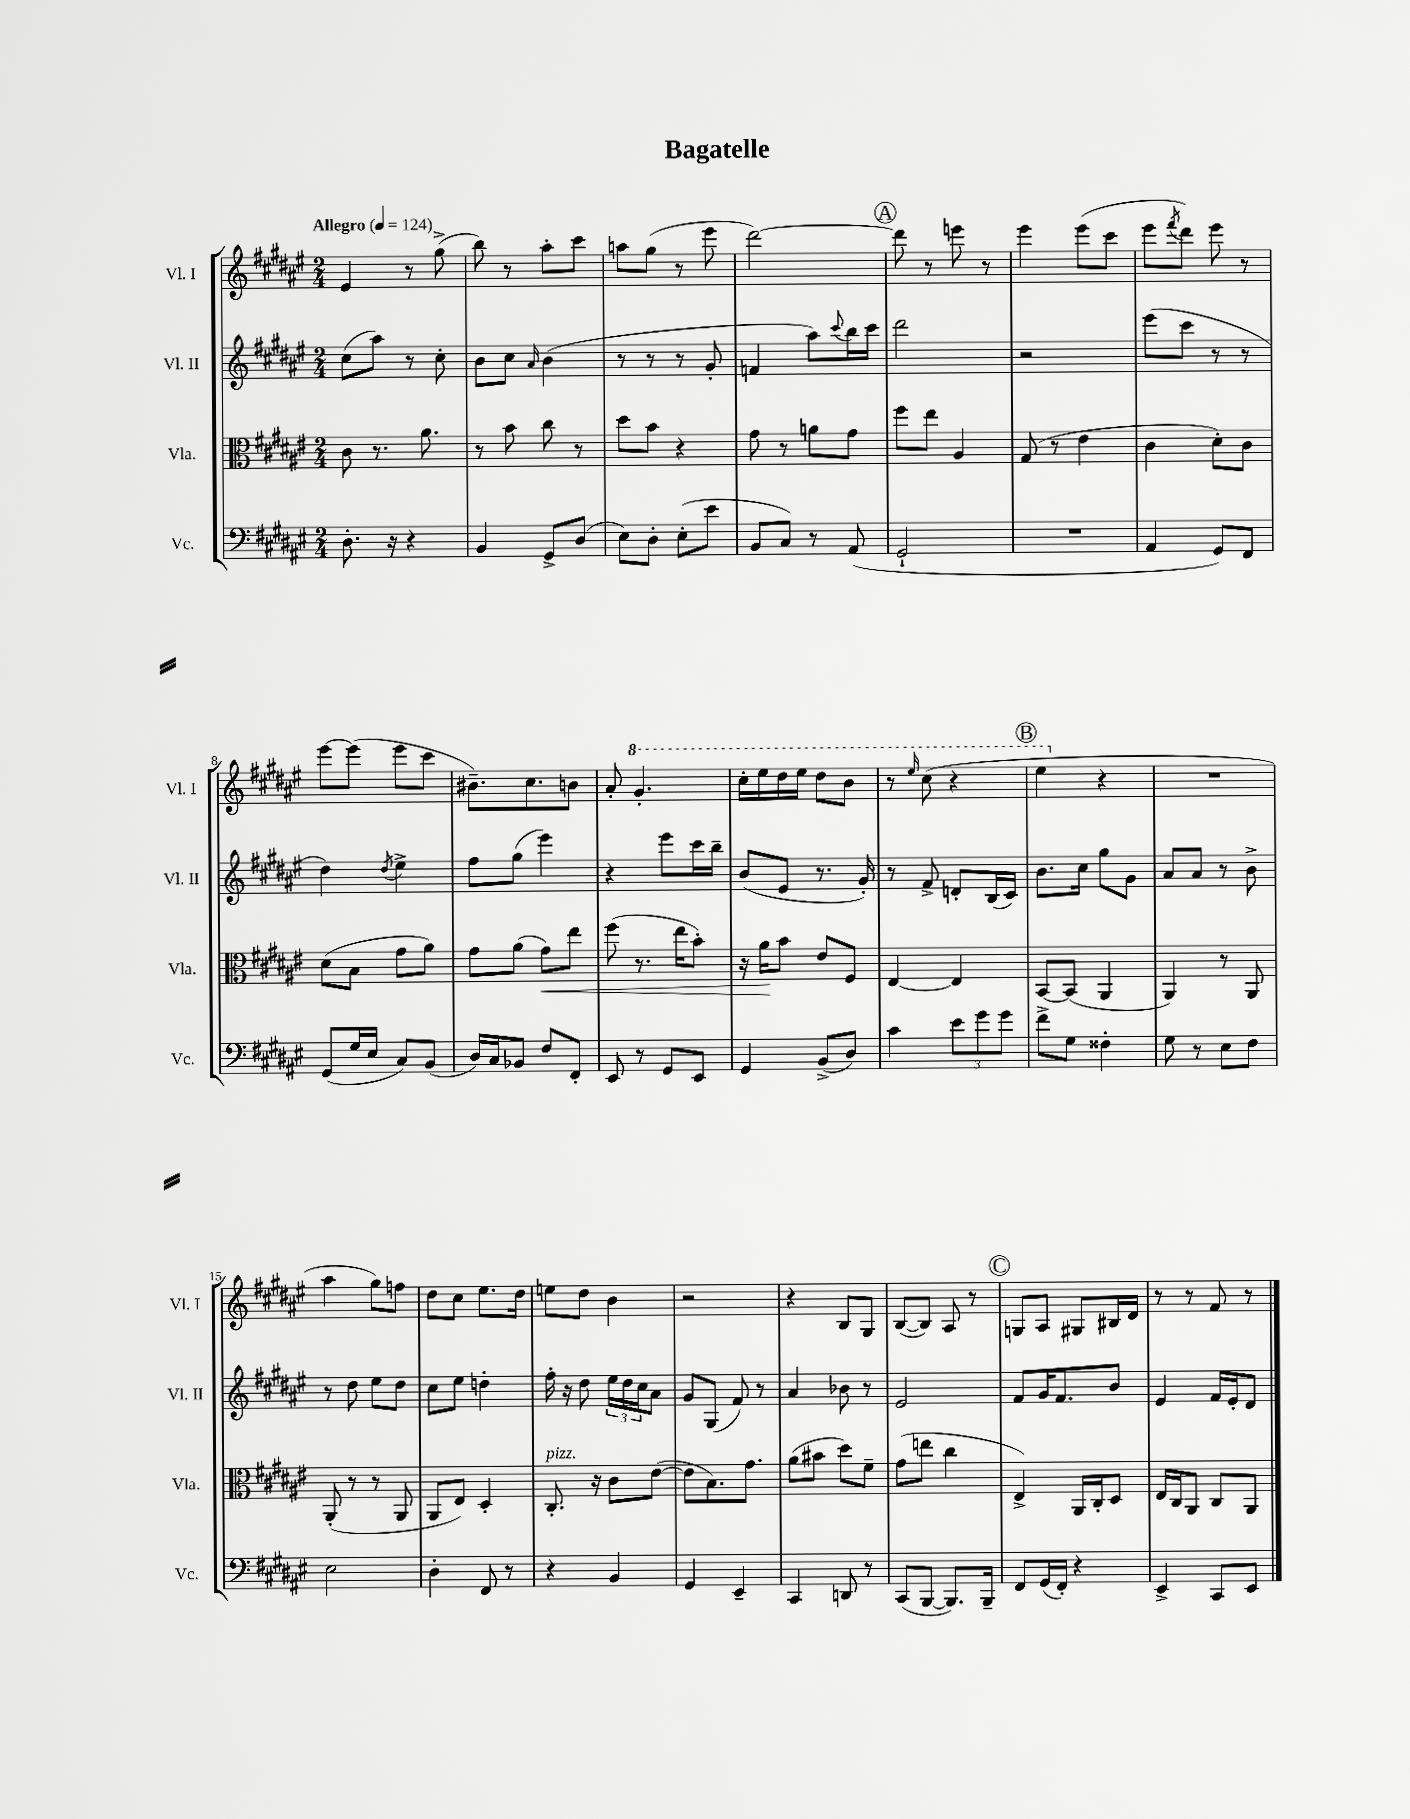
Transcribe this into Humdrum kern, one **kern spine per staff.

**kern	**kern	**dynam	**kern	**kern
*part4	*part3	*part3	*part2	*part1
*staff4	*staff3	*staff3	*staff2	*staff1
*I"Vc.	*I"Vla.	*	*I"Vl. II	*I"Vl. I
*I'Vc.	*I'Vla.	*	*I'Vl. II	*I'Vl. I
*clefF4	*clefC3	*	*clefG2	*clefG2
*k[f#c#g#d#a#e#]	*k[f#c#g#d#a#e#]	*	*k[f#c#g#d#a#e#]	*k[f#c#g#d#a#e#]
*M2/4	*M2/4	*	*M2/4	*M2/4
*MM124	*MM124	*	*MM124	*MM124
=1	=1	=1	=1	=1
!	!	!	!	!LO:TX:a:B:t=Allegro
8.D#'\	8c#\	.	(8cc#\L	4e#/
.	8.r	.	8aa#\J)	.
16r	.	.	.	.
4r	.	.	8r	8r
.	8.a#\	.	.	.
.	.	.	8cc#'\	(8gg#^\
=2	=2	=2	=2	=2
4BB/	8r	.	8b\L	8bb\)
.	8b\	.	8cc#\J	8r
.	.	.	16qqa#/	.
8GG#^/L	8cc#\	.	(4b\	8aa#'\L
(8D#/J	8r	.	.	8ccc#\J
=3	=3	=3	=3	=3
8E#\L)	8dd#\L	.	8r	8aan\L
8D#'\J	8b\J	.	8r	(8gg#\J
(8E#'\L	4r	.	8r	8r
8e#\J	.	.	8g#'/	8eee#\
=4	=4	=4	=4	=4
8BB/L	8g#\	.	4fn/	[2ddd#\)
8C#/J)	8r	.	.	.
8r	8an\L	.	8aa#\L)	.
.	.	.	8qqccc#/	.
(8AA#/	8g#\J	.	16bb\L	.
.	.	.	16ccc#\JJ	.
!!LO:REH:place=s1:t=A
=5	=5	=5	=5	=5
2GG#`/	8ff#\L	.	2ddd#\	8ddd#\]
.	8ee#\J	.	.	8r
.	4A#/	.	.	8eeen\
.	.	.	.	8r
=6	=6	=6	=6	=6
2r	(8G#/	.	2r	4eee#\
.	8r	.	.	.
.	4e#\	.	.	(8eee#\L
.	.	.	.	8ccc#\J
=7	=7	=7	=7	=7
4AA#/	4c#\	.	(8eee#\L	8eee#\L
.	.	.	.	8qfff#/
.	.	.	8ccc#\J	8ddd#\J)
8GG#/L)	8d#'\L)	.	8r	8eee#\
8FF#/J	8c#\J	.	8r	8r
!!LO:LB:g=z
=8	=8	=8	=8	=8
(8GG#/L	(8d#\L	.	4dd#\)	[8eee#\L
16G#/L	8B\J	.	.	(8eee#\J]
16E#/JJ	.	.	.	.
.	.	.	8qdd#/	.
8C#/L)	8g#\L	.	4ee#^\	8eee#\L
(8BB/J	8a#\J)	.	.	8ccc#\J
=9	=9	=9	=9	=9
16D#/LL)	8g#\L	.	8ff#\L	8.b#X~\L)
16C#/J	.	.	.	.
8BB-X/J	(8a#\J	.	(8gg#\J	.
.	.	.	.	8.cc#\
!	!	!LO:HP:b	!	!
8F#/L	8g#\L)	<	4eee#\)	.
8FF#'/J	8ee#\J	.	.	8bn\J
=10	=10	=10	=10	=10
8EE#/	(8ff#\	.	4r	8a#'/
*	*	*	*	*8va
8r	8.r	.	.	4.gg#'/
8GG#/L	.	.	8eee#\L	.
.	16ee#\KL	.	.	.
8EE#/J	8b'\J)	.	16ccc#\L	.
.	.	.	16bb~\JJ	.
=11	=11	=11	=11	=11
4GG#/	16r	.	(8b/L	16ccc#'\LL
.	16a#\KL	.	.	16eee#\
.	8b\J	[	8e#/J	16ddd#\
.	.	.	.	16eee#\JJ
(8BB^/L	8e#/L	.	8.r	8ddd#\L
8D#/J)	8F#/J	.	.	8bb\J
.	.	.	16g#'/)	.
=12	=12	=12	=12	=12
4c#\	[4E#/	.	8r	8r
.	.	.	.	16qqeee#/
.	.	.	8f#^/	(8ccc#\
12e#\L	4E#/]	.	8dn'/L	4r
12g#\	.	.	.	.
.	.	.	(16B/L	.
12g#\J	.	.	.	.
.	.	.	16c#/JJ)	.
!!LO:REH:place=s1:t=B
=13	=13	=13	=13	=13
8f#^\L	[8BB/L	.	8.b\L	4eee#\
8G#\J	(8BB/J]	.	.	.
.	.	.	16cc#\Jk	.
*	*	*	*	*X8va
4F##X'\	4AA#/	.	8gg#\L	4r
.	.	.	8g#\J	.
=14	=14	=14	=14	=14
8G#\	4AA#/)	.	8a#/L	2r
8r	.	.	8a#/J	.
8E#\L	8r	.	8r	.
8F#\J	8AA#/	.	8b^\	.
!!LO:LB:g=z
=15	=15	=15	=15	=15
2E#\	(8AA#'/	.	8r	4aa#\
.	8r	.	8dd#\	.
.	8r	.	8ee#\L	8gg#\L)
.	8AA#/	.	8dd#\J	8ffn\J
=16	=16	=16	=16	=16
4D#'\	8AA#/L	.	8cc#\L	8dd#\L
.	8E#/J)	.	8ee#\J	8cc#\J
8FF#/	4D#'/	.	4ddn'\	8.ee#\L
8r	.	.	.	.
.	.	.	.	16dd#\Jk
=17	=17	=17	=17	=17
!	!LO:TX:a:i:t=pizz.	!	!	!
4r	8.C#'/	.	16ff#'\	8een\L
.	.	.	16r	.
.	.	.	8dd#\	8dd#\J
.	16r	.	.	.
4BB/	8c#\L	.	24ee#\LL	4b\
.	.	.	24dd#\	.
.	.	.	24cc#\J	.
.	([8e#\J	.	8a#\J	.
=18	=18	=18	=18	=18
4GG#/	8e#\L]	.	8g#/L	2r
.	8.B\)	.	(8G#/J	.
4EE#~/	.	.	8f#/)	.
.	8.g#\J	.	.	.
.	.	.	8r	.
=19	=19	=19	=19	=19
4CC#/	(8a#\L	.	4a#/	4r
.	8b#X\J	.	.	.
8DDn/	8dd#\L)	.	8b-X\	8B/L
8r	8f#~\J	.	8r	8G#/J
=20	=20	=20	=20	=20
(8CC#/L	(8g#\L	.	2e#/	([8B/L
[8BBB/J	8een\J	.	.	8B/J])
8.BBB/L])	4cc#\	.	.	8A#/
.	.	.	.	8r
16BBB~/Jk	.	.	.	.
!!LO:REH:place=s1:t=C
=21	=21	=21	=21	=21
8FF#/L	4E#^/)	.	8f#/L	8Gn/L
(16GG#/L	.	.	16g#/K	8A#/J
16FF#'/JJ)	.	.	8.f#/	.
4r	16AA#/LL	.	.	8G#X/L
.	16C#'/J	.	.	.
.	8D#/J	.	8b/J	16B#X/L
.	.	.	.	16d#/JJ
=22	=22	=22	=22	=22
4EE#^/	16E#/LL	.	4e#/	8r
.	16C#/J	.	.	.
.	8AA#/J	.	.	8r
8CC#/L	8C#/L	.	16f#/LL	8f#/
.	.	.	16e#'/J	.
8EE#/J	8AA#/J	.	8d#/J	8r
==	==	==	==	==
*-	*-	*-	*-	*-
